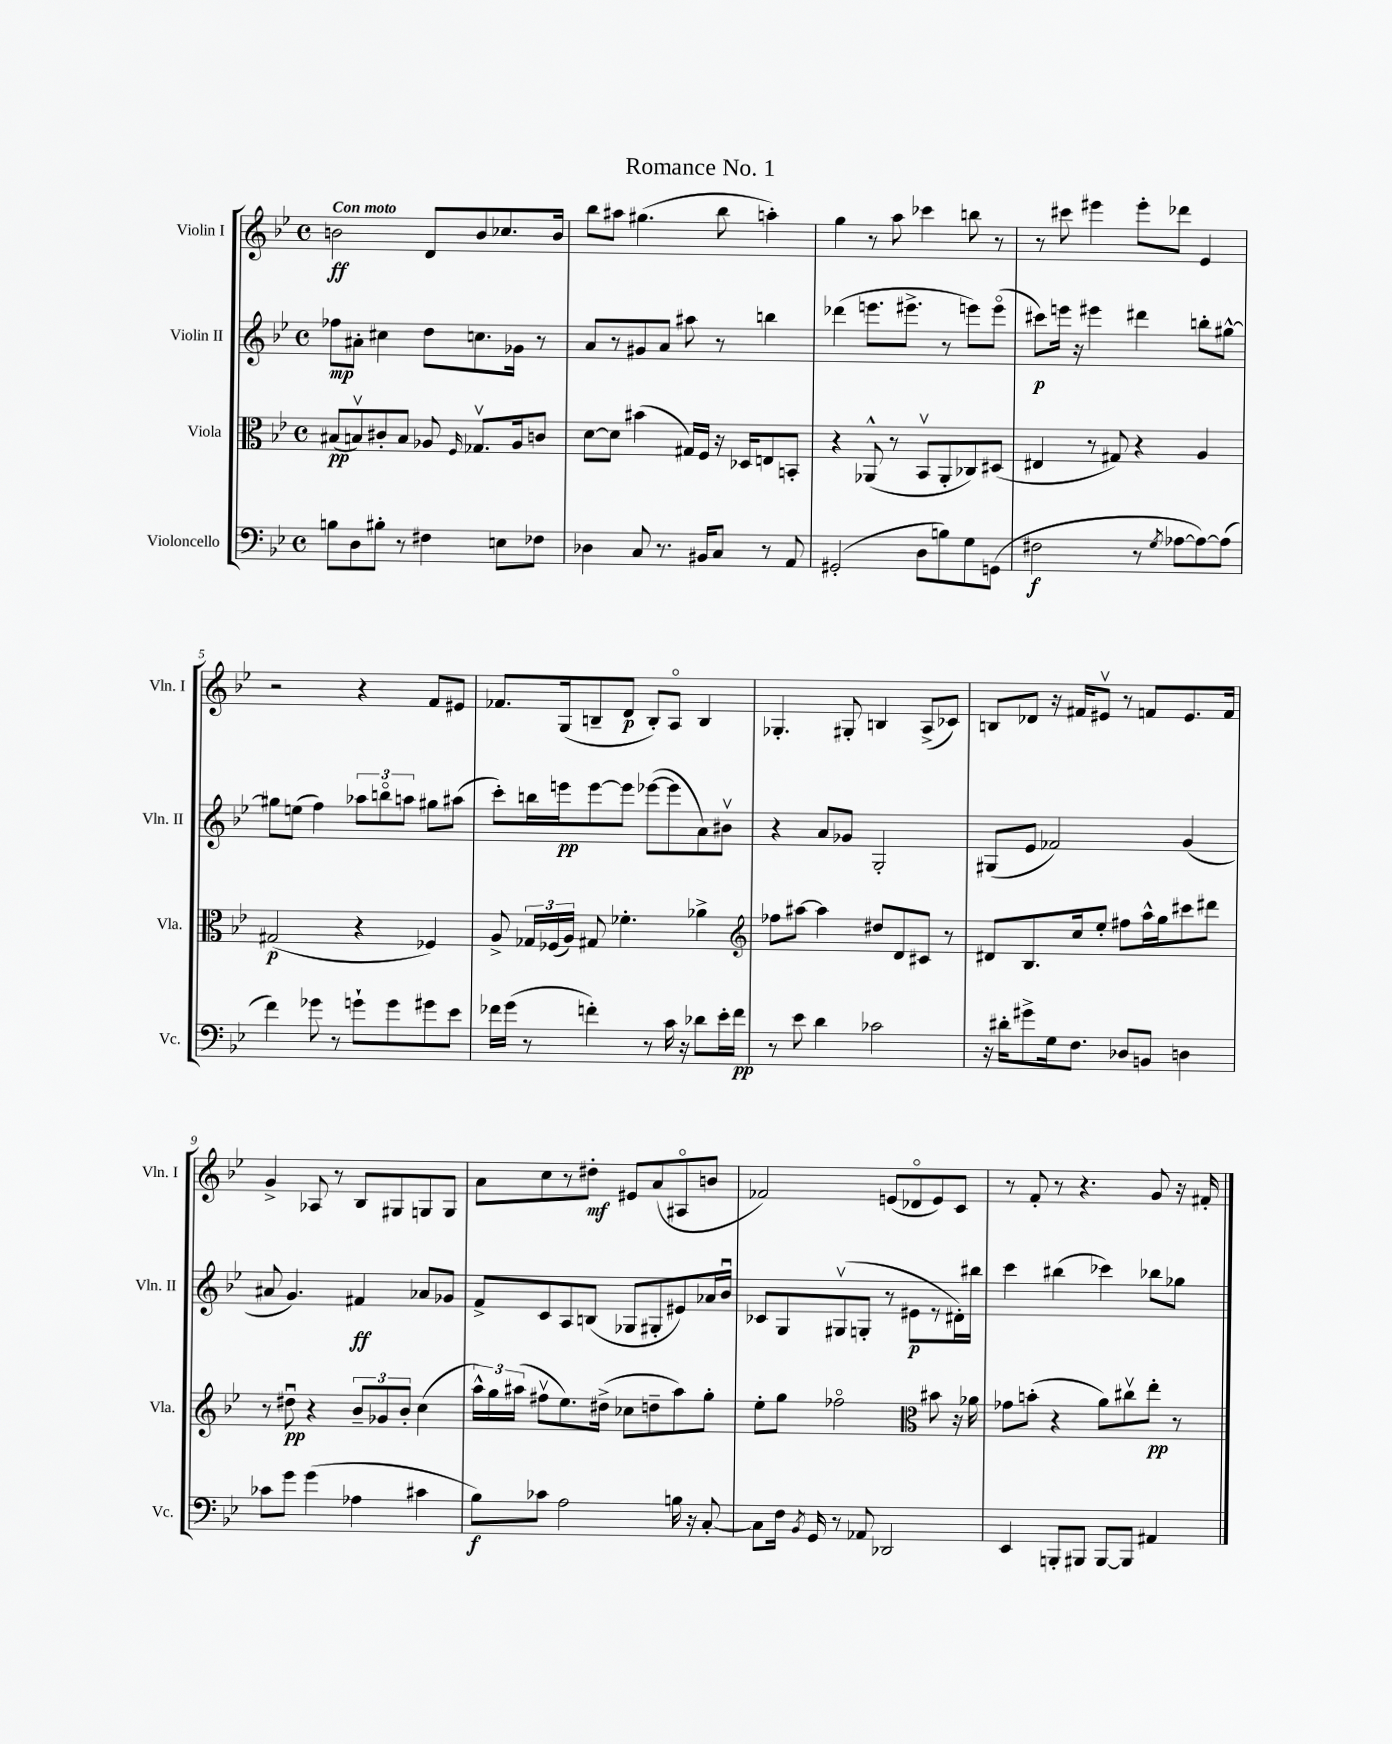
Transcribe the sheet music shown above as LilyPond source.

\header { title = "Romance No. 1" }
<<
\new StaffGroup <<
\new Staff = "s0" \with { instrumentName = "Violin I" shortInstrumentName = "Vln. I" } {
    \clef treble \key bes \major \defaultTimeSignature \time 4/4 \tempo "Con moto"
    \autoBeamOff b'2\ff d'8[ b'8 ces''8. b'16] |
    bes''8[ ais''8] gis''4.( bes''8 a''4-.) |
    g''4 r8 a''8 ces'''4 b''8 r8 |
    r8 cis'''8 eis'''4 eis'''8[-. des'''8] ees'4 |
    r2 r4 f'8[ eis'8] |
    fes'8.[ g16( b8-- d'8]\p b8[-.) a8]\flageolet b4 |
    ges4.-. gis8-. b4 a8[->( ces'8]) |
    b8[ des'8] r16 fis'16[ eis'8]\upbow r8 f'8[ eis'8. f'16] |
    g'4-> aes8 r8 bes8[ gis8 g8 g8] |
    a'8[ c''8 r8 dis''8]-.\mf eis'8[ a'8( ais8\flageolet b'8] |
    fes'2) e'8[( des'8\flageolet e'8) c'8] |
    r8 f'8-. r8 r4. g'8 r16 fis'16-. \bar "|." |
}
\new Staff = "s1" \with { instrumentName = "Violin II" shortInstrumentName = "Vln. II" } {
    \clef treble \key bes \major \defaultTimeSignature \time 4/4
    \autoBeamOff fes''8[\mp ais'8]-. cis''4 d''8[ c''8. ges'16] r8 |
    a'8[ r8 gis'8 a'8] ais''8 r8 b''4 |
    des'''4( e'''8.[ eis'''8.]-> r8 e'''8[) e'''8]\flageolet( |
    cis'''8[\p) e'''16] r16 eis'''4 dis'''4 b''8[-. gis''8]~-^ |
    gis''8[ e''8]( f''4) \tuplet 3/2 { aes''8[ b''8\flageolet a''8] } gis''8[ ais''8]( |
    c'''8[-.) b''16 e'''16\pp e'''8~ e'''8] ees'''8[~( ees'''8 a'8) bis'8]\upbow |
    r4 a'8[ ges'8] g2-. |
    gis8[( ees'8] fes'2) g'4( |
    ais'8 g'4.) fis'4\ff aes'8[ ges'8] |
    f'8[-> c'8 a8 b8]( ges8[ gis8-. eis'8) aes'16 bes'16]\downbow |
    ces'8[ g8 gis8\upbow( g8]-. r8 eis'8[\p r8 dis'16-.) bis''16] |
    c'''4 bis''4( ces'''4) bes''8[ ges''8] \bar "|." |
}
\new Staff = "s2" \with { instrumentName = "Viola" shortInstrumentName = "Vla." } {
    \clef alto \key bes \major \defaultTimeSignature \time 4/4
    \autoBeamOff bis8[\pp( b8\upbow) cis'8-. b8] aes8 \grace { f16 } ges8.[\upbow aes16 c'8] |
    d'8[~ d'8] bis'4( gis16[) f16] r16 des16[ e8 b,8]-. |
    r4 aes,8-^( r8 bes,8[\upbow aes,8-. ces8) dis8]( |
    eis4 r8 gis8) r4 a4 |
    gis2\p( r4 fes4) |
    a8-> \tuplet 3/2 { ges16[ fes16( a16]) } gis8 fes'4.-. aes'4-> |
    \clef treble fes''8[ ais''8]~ ais''4 dis''8[ d'8 cis'8] r8 |
    dis'8[ bes8. c''16 ees''8]-. fis''8[ a''16-^ g''16 cis'''8 dis'''8] |
    r8 dis''8\downbow\pp r4 \tuplet 3/2 { bes'8[-- ges'8 bes'8]-. } c''4( |
    \tuplet 3/2 { a''16[-^) g''16 ais''16]( } fis''8[\upbow ees''8.) dis''16]->( ces''8[ d''8-- ais''8) g''8]-. |
    ees''8[-. g''8] fes''2\flageolet \clef alto bis'8 r16 aes'16 |
    ges'8[ b'8]-.( r4 a'8[) cis''8\upbow ees''8]-.\pp r8 \bar "|." |
}
\new Staff = "s3" \with { instrumentName = "Violoncello" shortInstrumentName = "Vc." } {
    \clef bass \key bes \major \defaultTimeSignature \time 4/4
    \autoBeamOff b8[ d8 bis8]-. r8 fis4 e8[ fes8] |
    des4 c8 r8. bis,16[ c8] r8 a,8 |
    gis,2-.( d8[ b8) g8 g,8]( |
    fis2\f r8 \acciaccatura { g8 } aes8[~ aes8~) aes8]( |
    f'4) ges'8 r8 g'8[-! g'8 gis'8 ees'8] |
    fes'16[ g'16]( r8 f'4-.) r8 c'16 r16 des'8[ ees'16-. f'16]\pp |
    r8 ees'8 d'4 ces'2 |
    r16 dis'16[-. gis'8-> g16 f8.] des8[ b,8] d4 |
    ces'8[ g'8] g'4( aes4 cis'4 |
    bes8[\f) ces'8] a2 b16 r16 c8~-. |
    c8[ f16] \acciaccatura { bes,8 } g,16 r8 aes,8 des,2 |
    ees,4 b,,8[-. bis,,8] bis,,8[~ bis,,8] ais,4 \bar "|." |
}
>>
>>
